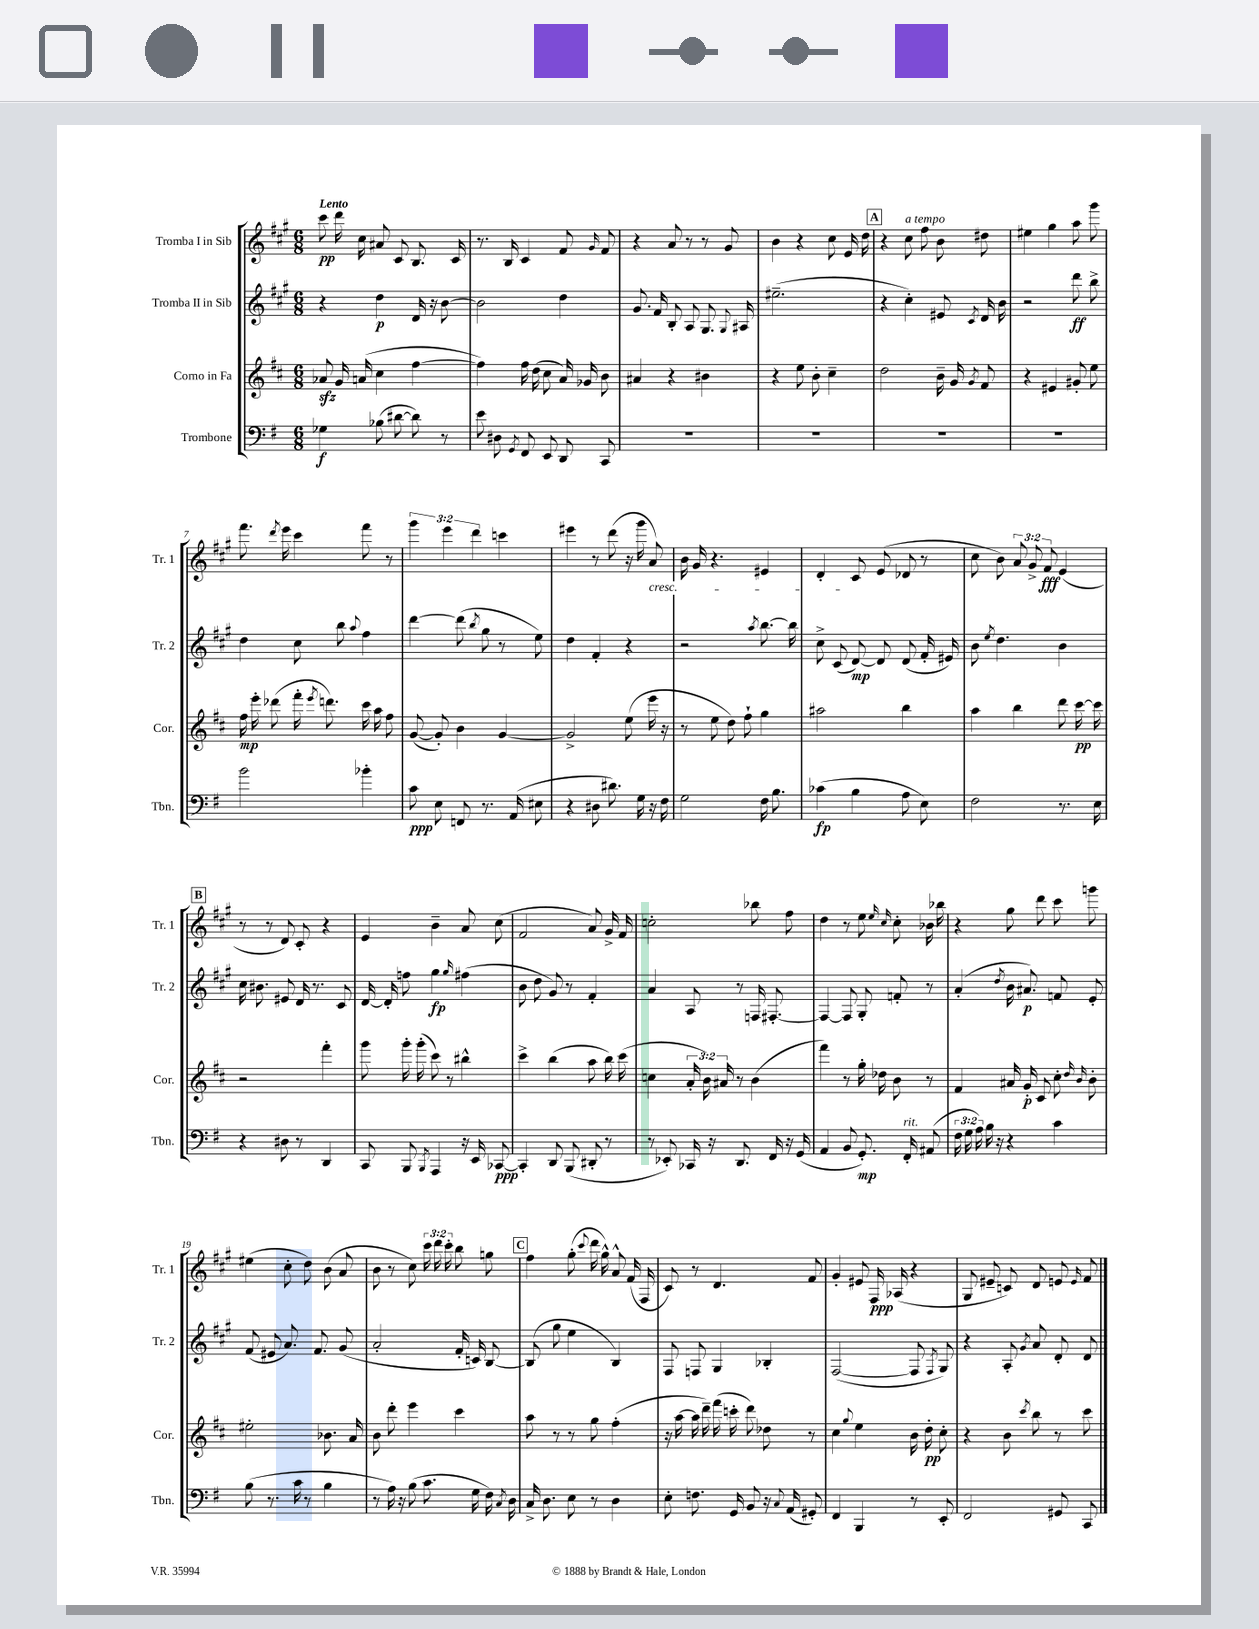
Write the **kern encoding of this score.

**kern	**kern	**kern	**kern
*staff4	*staff3	*staff2	*staff1
*clefF4	*clefG2	*clefG2	*clefG2
*k[f#]	*k[f#c#]	*k[f#c#g#]	*k[f#c#g#]
*M6/8	*M6/8	*M6/8	*M6/8
4G-\	8a-/	4r	8ccc#\
.	16g/	.	16ddd\
.	(16a/	.	16cc#\
(8B-\	4cc#\	4dd\	8a#/
[8d#\	.	.	8c#/
8d#\])	[4ff#\	16d/	8.B/
.	.	16r	.
8r	.	[8b\	.
.	.	.	16c#/
=	=	=	=
8e\	4ff#\])	2b\]	8.r
8D#\	.	.	.
.	.	.	16B/
8qGG/	.	.	.
8FF#/	16ff#\	.	4c#/
.	(16dd\	.	.
8EE/	8cc#\	.	.
8DD/	16a/)	4dd\	8f#/
.	16g-/	.	.
.	.	.	16qqg#/
8CC/	8b\	.	8f#/
=	=	=	=
2.r	4a#/	8.g#/	4r
.	.	16f#/	.
.	4r	8B'/	8a/
.	.	8A/	8r
.	4b#\	8.G#/	8r
.	.	.	8g#/
.	.	8qqG#/	.
.	.	16A#/	.
=	=	=	=
2.r	4r	(2.ee#~\	4b\
.	8ee\	.	4r
.	8b'\	.	.
.	4cc#~\	.	8cc#\
.	.	.	16e/
.	.	.	16dd\
=	=	=	=
2.r	2dd\	4r	4r
.	.	4cc#'\)	8cc#\
.	.	.	8ff#\
.	16b~\	8e#/	8b\
.	16g/	.	.
.	8qg/	8qc#/	.
.	8f#/	16d/	8dd#\
.	.	16b\	.
=	=	=	=
2.r	4r	2r	4ee#\
.	4e#/	.	4gg#\
.	8g#'/	8ddd\	8aa\
.	8ee\	8bb^\	8ggg#\
=	=	=	=
2b\	16ff#\	4dd\	8.fff#\
.	16eee'\	.	.
.	(8ddd-\	.	.
.	.	.	8qddd/
.	.	.	16eee\
.	16fff#'\	8cc#\	4ccc#\
.	8qeee/	.	.
.	8.ddd\)	.	.
.	.	8bb\	.
.	.	8qqaa/	.
4b-'\	16ccc#\	4ff#\	8fff#\
.	16aa\	.	.
.	8ff#\	.	8r
=	=	=	=
8c\	([8g/	[4ddd\	6ggg#\
8E\	8g'/])	.	.
.	.	.	6eee\
8FF/	4b\	(8ddd\]	.
.	.	.	6ddd\
.	.	8qbb/	.
8.r	.	8gg#\	.
.	[4g/	8r	4ccc\
(16AA/	.	.	.
8E#\	.	8ee\)	.
=	=	=	=
4r	2g^/]	4dd\	4eee#\
8D#\	.	4f#'/	8r
8.d#\)	.	.	(8ddd\
.	(8ee\	4r	16r
16G\	.	.	16ggg#\
16r	16eee\	.	8a/)
16F#\	16r	.	.
=	=	=	=
2G\	8r	2r	16b\
.	.	.	16g#/
.	8ee\	.	4.r
.	8dd\)	.	.
.	8ff#`\	.	.
.	.	8qaa/	.
16F#\	4gg\	[8.bb\	4e#/
8.B\	.	.	.
.	.	16bb\]	.
=	=	=	=
(4c-\	2aa#\	8cc#^\	4d'/
.	.	(8c#/	.
4B\	.	[8d/)	8c#/
.	.	8d/]	(8e/
8A\	4bb\	(8d/	8d-/
8E\)	.	16f#'/	8r
.	.	16e#/)	.
=	=	=	=
2F#\	4aa\	8b\	8cc#\
.	.	8qee/	.
.	.	4.dd\	8b\)
.	4bb\	.	12a/
.	.	.	12g#^/
.	.	.	12f#/
8.r	8ddd\	4b\	(4e/
.	[16ccc#\	.	.
16E\	16ccc#\]	.	.
=	=	=	=
4r	2r	16cc#\	8r
.	.	8.b#\	.
.	.	.	8r
8D#\	.	8e#/	8d/)
8r	.	16d/	8c#'/
.	.	8.r	.
4DD/	4fff#'\	.	4r
.	.	8c#/	.
=	=	=	=
8CC/	8ggg\	[16d/	4e/
.	.	16d'/]	.
8BBB/	16ggg'\	8ff\	.
.	(16ggg'\	.	.
8qBBB/	.	.	.
4AAA/	8ccc#\)	4gg#\	4b~\
.	8r	.	.
.	.	16qqgg#/	.
16r	4bb#^^\	(4ff#\	8a/
16EE/	.	.	.
[8CC-/	.	.	(8cc#\
=	=	=	=
4CC-'/]	4ccc#^\	8b\	2f#/
.	.	8dd\	.
8DD/	(4bb\	8g#/)	.
(8BBB/	.	8r	.
8DD#'/	8aa\	4f#'/	8a/)
8r	16bb\)	.	16g#^/
.	(16ccc#\	.	16f#/
=	=	=	=
8r	4cc\	4a/	2cc'\
8EE-'/)	.	.	.
16CC-/	24a'/	8A/	.
.	24b\)	.	.
16r	.	.	.
.	24a#/	.	.
8.DD/	8r	8r	.
.	(4b\	16F/	8bb-\
16FF#/	.	[8.F#'/	.
16r	.	.	8ff#\
(16GG/	.	.	.
=	=	=	=
4AA/	4fff#\)	4F#/_	4dd\
8BB/	8r	8F#/]	8r
8.GG'/)	16gg'\	8G#'/	8ee\
.	16dd-\	.	.
.	.	.	16qqee/
.	.	.	16qqcc#/
.	8b\	8f'/	8cc#'\
16FF#'/	.	.	.
(8AA#/	8r	8r	16b-\
.	.	.	16bb-\
=	=	=	=
24F#\	4f#/	(4a'/	4r
24G\	.	.	.
24A\)	.	.	.
16B\	.	.	.
16r	.	.	.
.	.	8qdd/	.
4r	16a#/	16b\	8gg#\
.	16g'/	8.a#/)	.
.	8c#/	.	8ddd\
4c\	8cc#'\	8f/	8ccc#\
.	16qqdd/	.	.
.	16qqb/	.	.
.	8b'\	8e'/	8ggg\
=	=	=	=
(8B\	2ee#'\	(8f#/	(4ee#\
8.r	.	8e#/	.
.	.	8.a/)	8cc#'\
16c\	.	.	.
8r	.	.	8dd\)
.	.	8.f#/	.
4B\	8.b-\	.	(8b\
.	.	(8g#/	8a/
.	16a/	.	.
=	=	=	=
8r	8b\	2a'/	8b\
16A\)	8ddd'\	.	8r
16r	.	.	.
(8B\	4eee\	.	8cc#\)
8.c\	.	.	24ccc#\
.	.	.	24ddd\
.	.	.	24ccc#'\
.	4ccc#\	16f#'/	8bb\
16G\	.	16c/)	.
16F#\)	.	[8B/	8gg\
8qC/	.	.	.
16D\	.	.	.
=	=	=	=
16C^/	8aa\	(8B/]	4ff#\
8.D\	.	.	.
.	8r	8gg#\	.
8E\	8r	4ee\	(8gg#'\
.	.	.	8qqccc#/
8r	8gg\	.	16ddd\
.	.	.	16gg#^^\)
4D\	(4ff#'\	4B/)	8a^^/
.	.	.	(16f#/
.	.	.	16F#/
=	=	=	=
8E'\	16r	8F#/	8c#/)
.	[16aa\	.	.
8.F\	16aa\]	8F/	8r
.	16ddd~\)	.	.
.	(16fff#\	4G#/	4.d/
16GG/	16ccc'\	.	.
8BB/	8ddd\)	.	.
16r	8dd-\	4B-'/	.
8qqC/	.	.	.
(16AA/	.	.	.
8GG#'/)	8r	.	8f#/
=	=	=	=
4FF#/	4cc#\	([2F#/	4g#'/
.	8qqgg/	.	.
4BBB/	4ee\	.	8e#/
.	.	.	16F#/
.	.	.	(16A-/
8r	16b\	8F#/]	4r
.	16dd'\	.	.
.	.	8qF#/	.
8EE'/	8cc#'\	8G#/)	.
=	=	=	=
2FF#/	4r	4r	8G#/
.	.	.	8e#~/
.	8b\	8A'/	8c/)
.	8qccc#/	8qg#/	.
.	8bb\	8a/	8d/
8GG#/	8r	8d'/	8e/
.	.	.	16qqe/
8CC/	8ccc#\	8d/	8f#/
==	==	==	==
*-	*-	*-	*-
